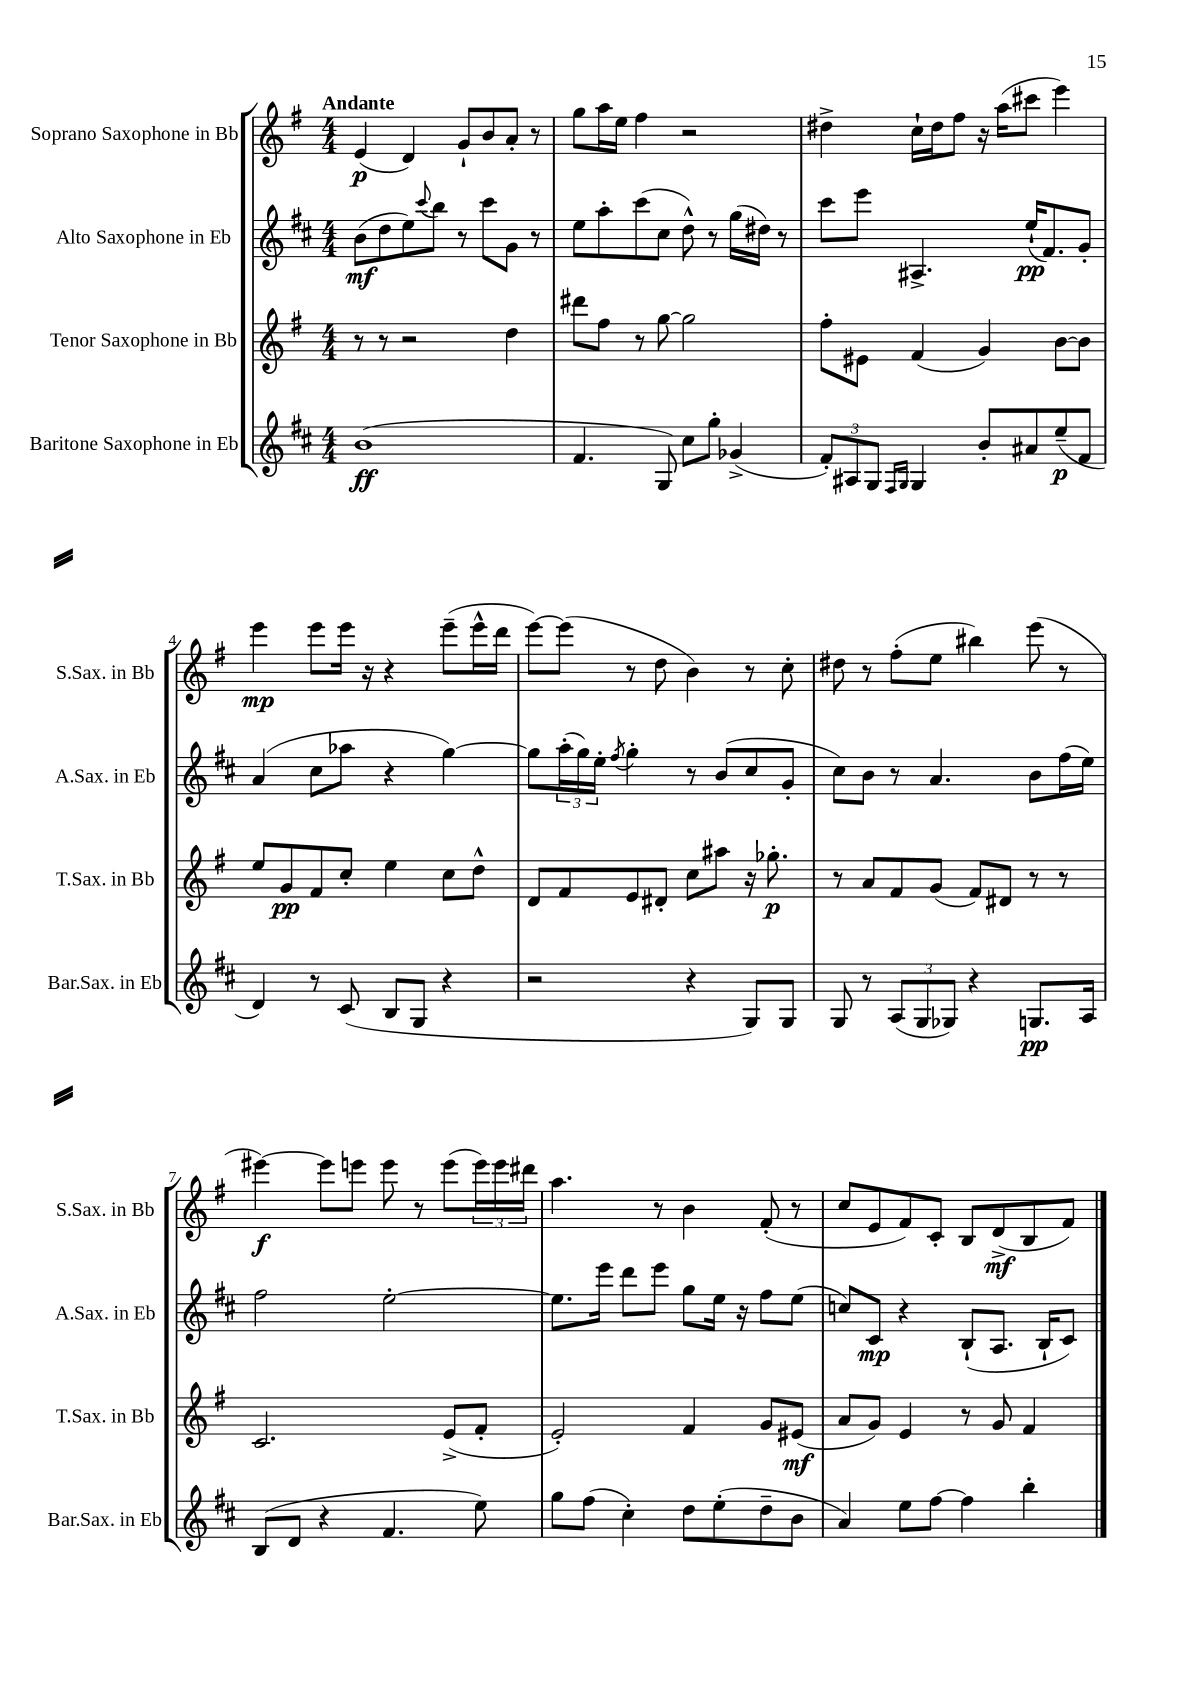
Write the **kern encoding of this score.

**kern	**dynam	**kern	**dynam	**kern	**dynam	**kern	**dynam
*part4	*part4	*part3	*part3	*part2	*part2	*part1	*part1
*staff4	*staff4	*staff3	*staff3	*staff2	*staff2	*staff1	*staff1
*I"Baritone Saxophone in Eb	*	*I"Tenor Saxophone in Bb	*	*I"Alto Saxophone in Eb	*	*I"Soprano Saxophone in Bb	*
*I'Bar.Sax. in Eb	*	*I'T.Sax. in Bb	*	*I'A.Sax. in Eb	*	*I'S.Sax. in Bb	*
*clefG2	*	*clefG2	*	*clefG2	*	*clefG2	*
*k[f#c#]	*	*k[f#]	*	*k[f#c#]	*	*k[f#]	*
*M4/4	*	*M4/4	*	*M4/4	*	*M4/4	*
=1	=1	=1	=1	=1	=1	=1	=1
!	!	!	!	!	!	!LO:TX:a:B:t=Andante	!
(1b	ff	8r	.	(8b\L	mf	(4e/	p
.	.	8r	.	8dd\	.	.	.
.	.	2r	.	8ee\)	.	4d/)	.
.	.	.	.	8qqccc#/	.	.	.
.	.	.	.	8bb\J	.	.	.
.	.	.	.	8r	.	8g`/L	.
.	.	.	.	8ccc#\L	.	8b/	.
.	.	4dd\	.	8g\J	.	8a'/J	.
.	.	.	.	8r	.	8r	.
=2	=2	=2	=2	=2	=2	=2	=2
4.f#/	.	8ddd#X\L	.	8ee\L	.	8gg\L	.
.	.	8ff#\J	.	8aa'\	.	16aa\L	.
.	.	.	.	.	.	16ee\JJ	.
.	.	8r	.	(8ccc#\	.	4ff#\	.
8G/)	.	[8gg\	.	8cc#\J	.	.	.
8cc#\L	.	2gg\]	.	8dd^^\)	.	2r	.
8gg'\J	.	.	.	8r	.	.	.
(4g-X^/	.	.	.	(16gg\LL	.	.	.
.	.	.	.	16dd#X\JJ)	.	.	.
.	.	.	.	8r	.	.	.
=3	=3	=3	=3	=3	=3	=3	=3
12f#'/L)	.	8ff#'\L	.	8ccc#\L	.	4dd#X^\	.
12A#X/	.	.	.	.	.	.	.
.	.	8e#X\J	.	8eee\J	.	.	.
12G/J	.	.	.	.	.	.	.
16qqF#/LL	.	.	.	.	.	.	.
16qqG/JJ	.	.	.	.	.	.	.
4G/	.	(4f#/	.	4.A#X^/	.	16cc`\LL	.
.	.	.	.	.	.	16dd#\J	.
.	.	.	.	.	.	8ff#\J	.
8b'/L	.	4g/)	.	.	.	16r	.
.	.	.	.	.	.	(16aa\KL	.
8a#X/	.	.	.	(16ee`/KL	pp	8ccc#X\J	.
.	.	.	.	8.f#/)	.	.	.
(8ee~/	p	[8b\L	.	.	.	4eee\)	.
8f#/J	.	8b\J]	.	8g'/J	.	.	.
!!LO:LB:g=z
=4	=4	=4	=4	=4	=4	=4	=4
4d/)	.	8ee/L	.	(4a/	.	4eee\	mp
.	.	8g/	pp	.	.	.	.
8r	.	8f#/	.	8cc#\L	.	8eee\L	.
(8c#/	.	8cc'/J	.	8aa-X\J	.	16eee\Jk	.
.	.	.	.	.	.	16r	.
8B/L	.	4ee\	.	4r	.	4r	.
8G/J	.	.	.	.	.	.	.
4r	.	8cc\L	.	[4gg\)	.	(8eee~\L	.
.	.	8dd^^\J	.	.	.	16eee^^\L	.
.	.	.	.	.	.	16ddd\JJ	.
=5	=5	=5	=5	=5	=5	=5	=5
2r	.	8d/L	.	8gg\L]	.	[8eee\L)	.
.	.	8f#/	.	(24aa'\L	.	(8eee\J]	.
.	.	.	.	24gg\)	.	.	.
.	.	.	.	24ee'\JJ	.	.	.
.	.	.	.	8qff#/	.	.	.
.	.	8e/	.	4gg'\	.	8r	.
.	.	8d#X'/J	.	.	.	8dd\	.
4r	.	8cc\L	.	8r	.	4b\)	.
.	.	8aa#X\J	.	(8b/L	.	.	.
8G/L)	.	16r	.	8cc#/	.	8r	.
.	.	8.gg-X'\	p	.	.	.	.
8G/J	.	.	.	8g'/J	.	8cc'\	.
=6	=6	=6	=6	=6	=6	=6	=6
8G/	.	8r	.	8cc#\L)	.	8dd#X\	.
8r	.	8a/L	.	8b\J	.	8r	.
(12A/L	.	8f#/	.	8r	.	(8ff#'\L	.
12G/	.	.	.	.	.	.	.
.	.	(8g/J	.	4.a/	.	8ee\J	.
12G-X/J)	.	.	.	.	.	.	.
4r	.	8f#/L)	.	.	.	4bb#X\)	.
.	.	8d#X/J	.	.	.	.	.
8.Gn/L	pp	8r	.	8b\L	.	(8eee\	.
.	.	8r	.	(16ff#\L	.	8r	.
16A/Jk	.	.	.	16ee\JJ)	.	.	.
!!LO:LB:g=z
=7	=7	=7	=7	=7	=7	=7	=7
(8B/L	.	2.c/	.	2ff#\	.	[4eee#X\)	f
8d/J	.	.	.	.	.	.	.
4r	.	.	.	.	.	8eee#\L]	.
.	.	.	.	.	.	8eeen\J	.
4.f#/	.	.	.	[2ee'\	.	8eee\	.
.	.	.	.	.	.	8r	.
.	.	(8e^/L	.	.	.	(8eee\L	.
8ee\)	.	8f#'/J	.	.	.	24eee\L)	.
.	.	.	.	.	.	24eee\	.
.	.	.	.	.	.	24ddd#X\JJ	.
=8	=8	=8	=8	=8	=8	=8	=8
8gg\L	.	2e'/)	.	8.ee\L]	.	4.aa\	.
(8ff#\J	.	.	.	.	.	.	.
.	.	.	.	16eee\Jk	.	.	.
4cc#'\)	.	.	.	8ddd\L	.	.	.
.	.	.	.	8eee\J	.	8r	.
8dd\L	.	4f#/	.	8gg\L	.	4b\	.
(8ee'\	.	.	.	16ee\Jk	.	.	.
.	.	.	.	16r	.	.	.
8dd~\	.	8g/L	.	8ff#\L	.	(8f#'/	.
8b\J	.	(8e#X/J	mf	(8ee\J	.	8r	.
=9	=9	=9	=9	=9	=9	=9	=9
4a/)	.	8a/L	.	8ccn/L)	.	8cc/L	.
.	.	8g/J)	.	8c#/J	mp	8e/	.
8ee\L	.	4e/	.	4r	.	8f#/)	.
[8ff#\J	.	.	.	.	.	8c'/J	.
4ff#\]	.	8r	.	(8B`/L	.	8B/L	.
.	.	8g/	.	8.A/J	.	(8d^/	mf
4bb'\	.	4f#/	.	.	.	8B/	.
.	.	.	.	16B`/KL	.	.	.
.	.	.	.	8c#/J)	.	8f#/J)	.
==	==	==	==	==	==	==	==
*-	*-	*-	*-	*-	*-	*-	*-
